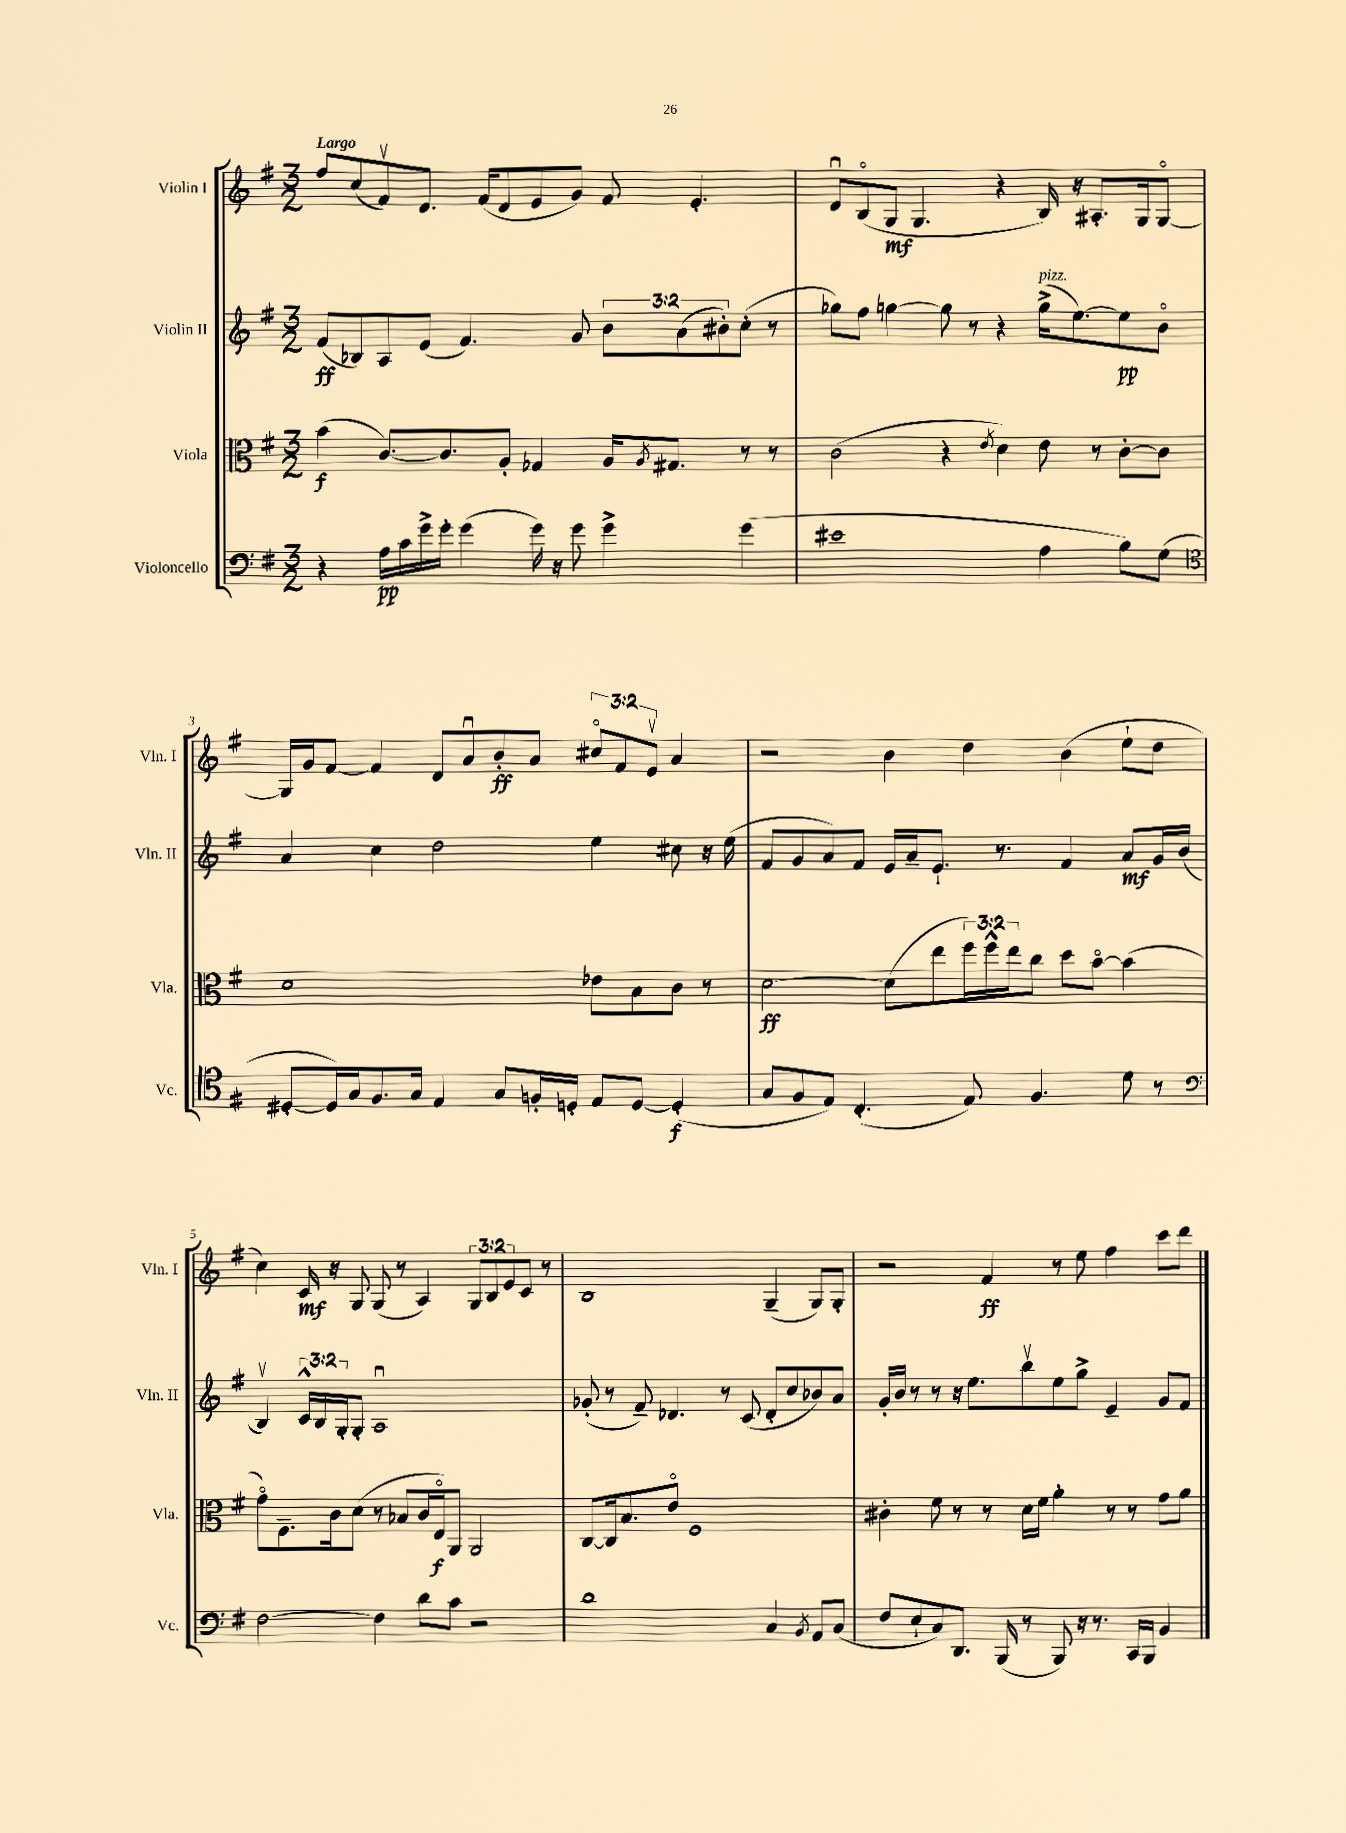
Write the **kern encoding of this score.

**kern	**dynam	**kern	**dynam	**kern	**dynam	**kern	**dynam
*part4	*part4	*part3	*part3	*part2	*part2	*part1	*part1
*staff4	*staff4	*staff3	*staff3	*staff2	*staff2	*staff1	*staff1
*I"Violoncello	*	*I"Viola	*	*I"Violin II	*	*I"Violin I	*
*I'Vc.	*	*I'Vla.	*	*I'Vln. II	*	*I'Vln. I	*
*clefF4	*	*clefC3	*	*clefG2	*	*clefG2	*
*k[f#]	*	*k[f#]	*	*k[f#]	*	*k[f#]	*
*M3/2	*	*M3/2	*	*M3/2	*	*M3/2	*
=1	=1	=1	=1	=1	=1	=1	=1
!	!	!	!	!	!	!LO:TX:a:B:t=Largo	!
4r	.	(4b\	f	(8f#/L	ff	8ff#/L	.
.	.	.	.	8B-X/)	.	(8cc/	.
16A\LL	pp	[8.c/L)	.	8A/	.	8f#v/)	.
16c\	.	.	.	.	.	.	.
16g^\	.	.	.	(8e/J	.	8.d/J	.
16g'\JJ	.	8.c/]	.	.	.	.	.
(4g\	.	.	.	4.f#/)	.	.	.
.	.	.	.	.	.	(16f#/KL	.
.	.	8A'/J	.	.	.	8d/	.
16g\)	.	4G-X/	.	.	.	8e/	.
16r	.	.	.	.	.	.	.
8g\	.	.	.	8g/	.	8g/J)	.
4g^\	.	16A/KL	.	12b\L	.	8f#/	.
.	.	8qA/	.	.	.	.	.
.	.	8.G#X/J	.	.	.	.	.
.	.	.	.	(12a\	.	.	.
.	.	.	.	.	.	4.e'/	.
.	.	.	.	12b#X'\)	.	.	.
(4g\	.	8r	.	(8cc'\J	.	.	.
.	.	8r	.	8r	.	.	.
=2	=2	=2	=2	=2	=2	=2	=2
1e#X	.	(2c\	.	8gg-X\L)	.	8du/L	.
.	.	.	.	8ff#\J	.	(8B/	.
.	.	.	.	[4ggn\	.	8G/J	mf
.	.	.	.	.	.	4.G/	.
.	.	4r	.	8gg\]	.	.	.
.	.	.	.	8r	.	.	.
.	.	8qe/	.	.	.	.	.
.	.	4d\)	.	4r	.	4r	.
!	!	!	!	!LO:TX:a:i:t=pizz.	!	!	!
4A\	.	8e\	.	(16gg^\KL	.	16B/)	.
.	.	.	.	[8.ee\)	.	16r	.
.	.	8r	.	.	.	8.A#X'/L	.
8B\L)	.	[8c'\L	.	8ee\]	pp	.	.
.	.	.	.	.	.	16G/k	.
(8G\J	.	8c\J]	.	8b\J	.	[8G/J	.
!!LO:LB:g=z
=3	=3	=3	=3	=3	=3	=3	=3
*clefC4	*	*	*	*	*	*	*
[8D#X'/L	.	1d	.	4a/	.	16G/LL]	.
.	.	.	.	.	.	16g/J	.
16D#/L])	.	.	.	.	.	[8f#/J	.
16G/J	.	.	.	.	.	.	.
8.F#/	.	.	.	4cc\	.	4f#/]	.
16G/Jk	.	.	.	.	.	.	.
4E/	.	.	.	2dd\	.	8d/L	.
.	.	.	.	.	.	8au/	.
8G/L	.	.	.	.	.	8b'/	ff
16Fn'/L	.	.	.	.	.	8a/J	.
16Dn'/JJ	.	.	.	.	.	.	.
8E/L	.	8e-X\L	.	4ee\	.	12cc#X/L	.
.	.	.	.	.	.	12f#/	.
[8D/J	.	8B\	.	.	.	.	.
.	.	.	.	.	.	12ev/J	.
(4D'/]	f	8c\J	.	8cc#X\	.	4a/	.
.	.	8r	.	16r	.	.	.
.	.	.	.	(16ee\	.	.	.
=4	=4	=4	=4	=4	=4	=4	=4
8G/L	.	[2d\	ff	8f#/L	.	2r	.
8F#/	.	.	.	8g/	.	.	.
8E/J)	.	.	.	8a/)	.	.	.
(4.C'/	.	.	.	8f#/J	.	.	.
.	.	(8d\L]	.	16e/LL	.	4b\	.
.	.	.	.	16a~/J	.	.	.
.	.	8ee\	.	8.e`/J	.	.	.
8E/)	.	24ff#\L)	.	.	.	4dd\	.
.	.	24ff#^^\	.	.	.	.	.
.	.	.	.	8.r	.	.	.
.	.	24ee\J	.	.	.	.	.
4.F#/	.	8cc\J	.	.	.	.	.
.	.	8dd\L	.	4f#/	.	(4b\	.
.	.	[8b\J	.	.	.	.	.
8d\	.	(4b\]	.	8a/L	mf	8ee`\L	.
8r	.	.	.	16g/L	.	8dd\J	.
.	.	.	.	(16b/JJ	.	.	.
!!LO:LB:g=z
=5	=5	=5	=5	=5	=5	=5	=5
*clefF4	*	*	*	*	*	*	*
[2F#\	.	8g\L)	.	4Bv/)	.	4cc\)	.
.	.	8.F#~\	.	.	.	.	.
.	.	.	.	24c^^/LL	.	16c/	mf
.	.	.	.	24B/	.	.	.
.	.	16c\k	.	.	.	16r	.
.	.	.	.	24G'/J	.	.	.
.	.	(8d\J	.	8G'/J	.	8G/	.
4F#\]	.	8r	.	1Au	.	(8G/	.
.	.	8B-X/L	.	.	.	8r	.
8d\L	.	16c/L	.	.	.	4A/)	.
.	.	16E/J)	f	.	.	.	.
8c\J	.	8AA/J	.	.	.	.	.
2r	.	2AA/	.	.	.	12G/L	.
.	.	.	.	.	.	12B/	.
.	.	.	.	.	.	12e/	.
.	.	.	.	.	.	8c/J	.
.	.	.	.	.	.	8r	.
=6	=6	=6	=6	=6	=6	=6	=6
1d	.	[8C/L	.	(8g-X'/	.	1B	.
.	.	16C/k]	.	8r	.	.	.
.	.	8.B/	.	.	.	.	.
.	.	.	.	8f#~/)	.	.	.
.	.	8e/J	.	4.d-X/	.	.	.
.	.	1F#	.	.	.	.	.
.	.	.	.	8r	.	.	.
.	.	.	.	(8c/	.	.	.
4C/	.	.	.	8d-'/L	.	(4G~/	.
.	.	.	.	8cc/	.	.	.
8qBB/	.	.	.	.	.	.	.
8AA/L	.	.	.	8b-X/)	.	8G/L)	.
(8C/J	.	.	.	8a/J	.	8G'/J	.
=7	=7	=7	=7	=7	=7	=7	=7
8F#/L	.	4c#X'\	.	16g'/LL	.	2r	.
.	.	.	.	16b/JJ	.	.	.
8E`/	.	.	.	8r	.	.	.
8C/)	.	8f#\	.	8r	.	.	.
8.DD/J	.	8r	.	16r	.	.	.
.	.	.	.	8.ee\L	.	.	.
.	.	8r	.	.	.	4f#/	ff
(16BBB/	.	.	.	.	.	.	.
8r	.	16d\LL	.	8bbv\	.	.	.
.	.	16f#\JJ	.	.	.	.	.
8BBB/)	.	4a'\	.	8ee\	.	8r	.
16r	.	.	.	8gg^\J	.	8ee\	.
8.r	.	.	.	.	.	.	.
.	.	8r	.	4e~/	.	4ff#\	.
16CC/LL	.	8r	.	.	.	.	.
16BBB/JJ	.	.	.	.	.	.	.
4BB/	.	8g\L	.	8g/L	.	8ccc\L	.
.	.	8a\J	.	8f#/J	.	8ddd\J	.
==	==	==	==	==	==	==	==
*-	*-	*-	*-	*-	*-	*-	*-
